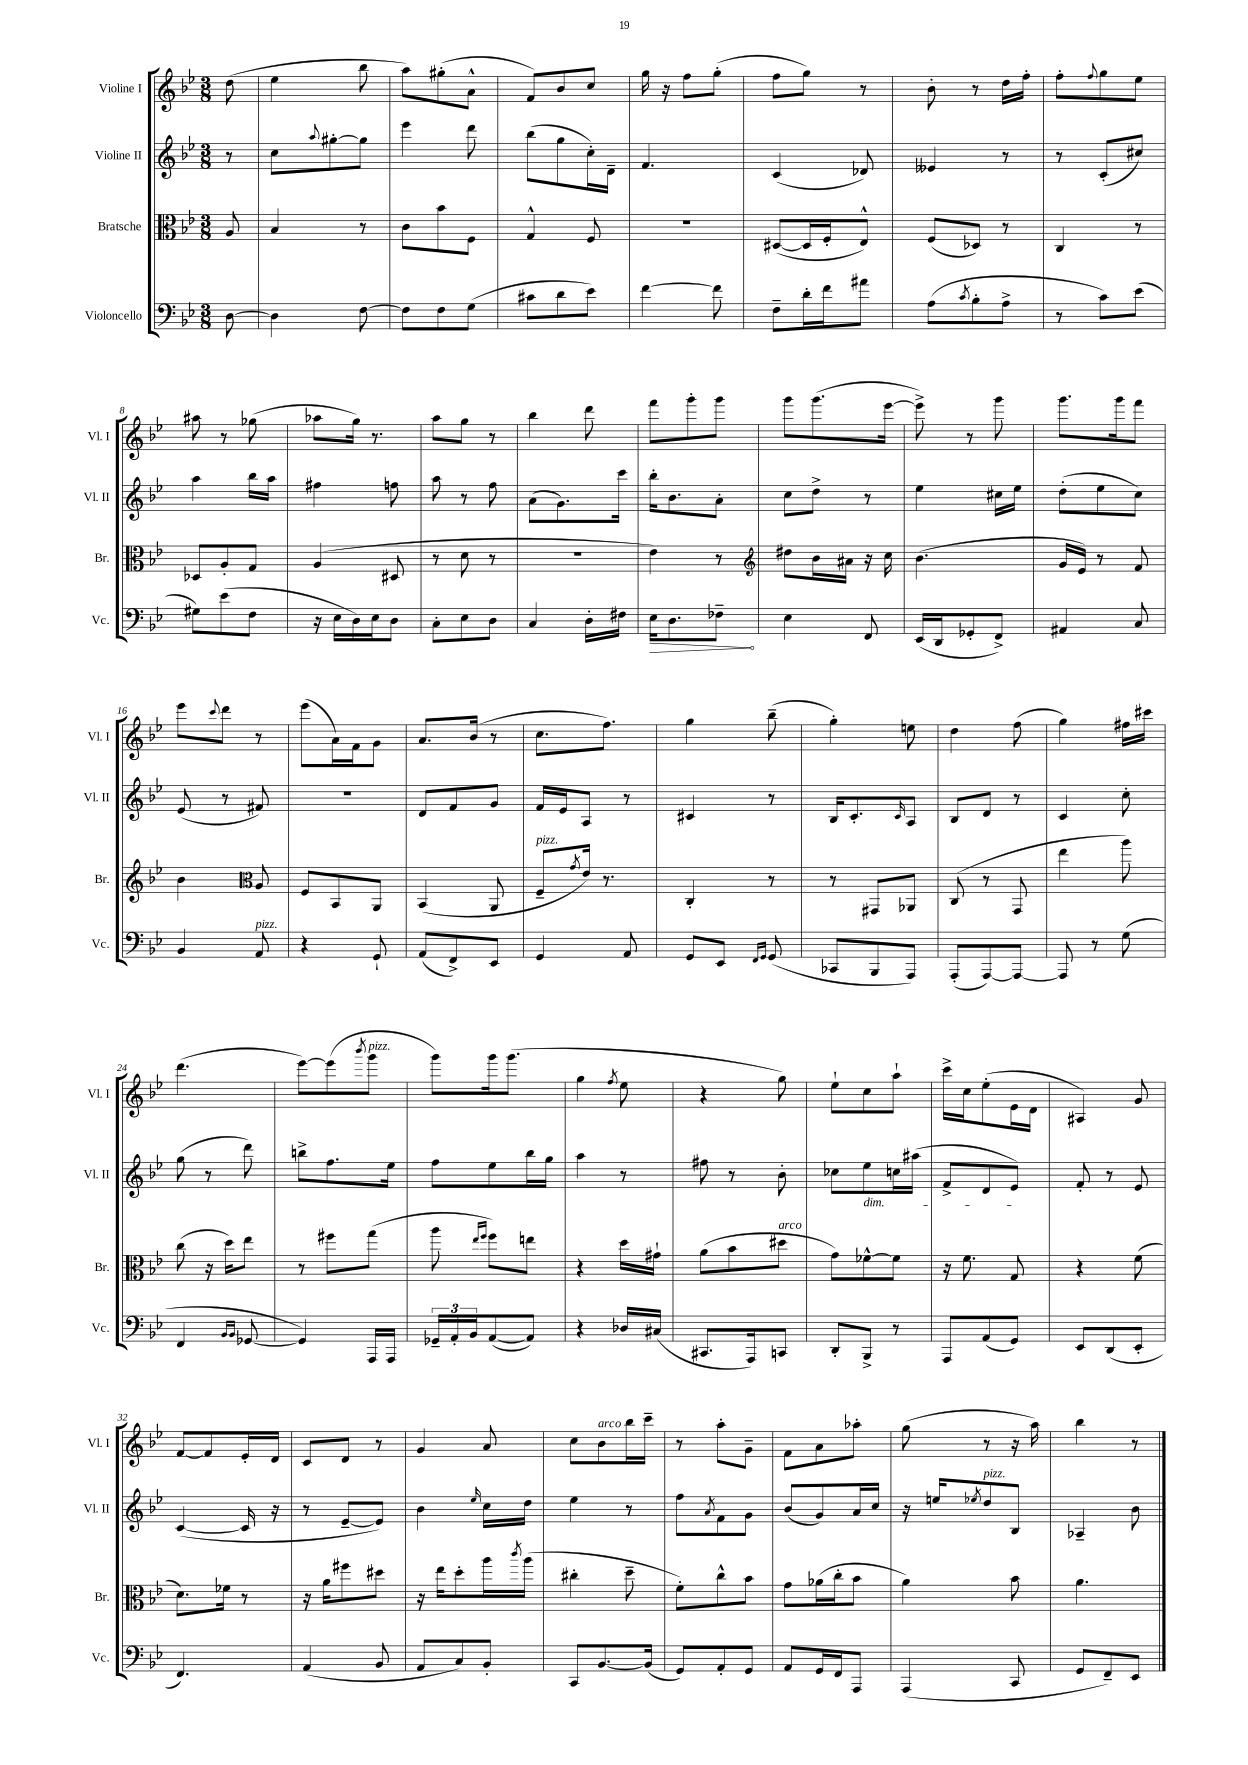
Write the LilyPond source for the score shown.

<<
\new StaffGroup <<
\new Staff = "s0" \with { instrumentName = "Violine I" shortInstrumentName = "Vl. I" } {
    \clef treble \key bes \major \numericTimeSignature \time 3/8 \partial 8
    d''8( |
    ees''4 bes''8 |
    a''8) gis''8-.( a'8-^ |
    f'8) bes'8 c''8 |
    g''16 r16 f''8 g''8-.( |
    f''8 g''8) r8 |
    bes'8-. r8 d''16 f''16-. |
    f''8-. \appoggiatura { f''8 } g''8 ees''8 |
    ais''8 r8 ges''8( |
    aes''8 g''16) r8. |
    a''8 g''8 r8 |
    bes''4 d'''8 |
    f'''8 g'''8-. g'''8 |
    g'''8 g'''8.( ees'''16~ |
    ees'''8->) r8 g'''8 |
    g'''8. g'''16 f'''8 |
    ees'''8 \appoggiatura { c'''8 } d'''8 r8 |
    ees'''8( a'16) f'16 g'8 |
    a'8. bes'16( r8 |
    c''8. f''8.) |
    g''4 bes''8--( |
    g''4-.) e''8 |
    d''4 f''8( |
    g''4) fis''16 cis'''16 |
    d'''4.( |
    ees'''8~) ees'''8( \acciaccatura { bes'''8 } g'''8^\markup { \italic "pizz." } |
    g'''8) g'''16 g'''8.( |
    g''4 \acciaccatura { f''8 } ees''8 |
    r4 g''8) |
    ees''8-! c''8 a''8-! |
    c'''16-> c''16 ees''8-.( ees'16 d'16 |
    ais4) g'8 |
    f'8~ f'8 ees'16-. d'16 |
    c'8 d'8 r8 |
    g'4 a'8 |
    c''8 bes'8^\markup { \italic "arco" } bes''16 c'''16-- |
    r8 a''8-. g'8-- |
    f'8 a'8 aes''8-. |
    g''8( r8 r16 a''16) |
    bes''4 r8 \bar "|." |
}
\new Staff = "s1" \with { instrumentName = "Violine II" shortInstrumentName = "Vl. II" } {
    \clef treble \key bes \major \numericTimeSignature \time 3/8 \partial 8
    r8 |
    c''8 \appoggiatura { a''8 } gis''8~-. gis''8 |
    ees'''4 d'''8 |
    bes''8( g''8 c''16-.) d'16-- |
    f'4. |
    c'4( des'8) |
    eeses'4 r8 |
    r8 c'8-.( cis''8) |
    a''4 bes''16 a''16 |
    fis''4 f''8 |
    a''8 r8 f''8 |
    a'8( g'8.) c'''16 |
    bes''16-. bes'8. a'8-. |
    c''8 d''8-> r8 |
    ees''4 cis''16 ees''16 |
    d''8-.( ees''8 c''8) |
    ees'8( r8 fis'8) |
    R4. |
    d'8 f'8 g'8 |
    f'16 ees'16 a8 r8 |
    cis'4 r8 |
    bes16 c'8.-. \grace { c'16 } a8 |
    bes8 d'8 r8 |
    c'4 c''8-. |
    g''8( r8 d'''8) |
    b''8-> f''8. ees''16 |
    f''8 ees''8 bes''16 g''16 |
    a''4 r8 |
    fis''8 r8 bes'8-. |
    ces''8 ees''8\dim c''16 ais''16( |
    f'8-> d'8 ees'8\!) |
    f'8-. r8 ees'8 |
    c'4~( c'16 r16 |
    r8 ees'8~-- ees'8) |
    bes'4 \grace { ees''16 } c''16 d''16 |
    ees''4 r8 |
    f''8 \acciaccatura { a'8 } f'8 g'8 |
    bes'8( g'8) a'16 c''16 |
    r16 e''16 \acciaccatura { ees''8 } d''8^\markup { \italic "pizz." } bes8 |
    aes4-- bes'8 \bar "|." |
}
\new Staff = "s2" \with { instrumentName = "Bratsche" shortInstrumentName = "Br." } {
    \clef alto \key bes \major \numericTimeSignature \time 3/8 \partial 8
    a8 |
    bes4 r8 |
    c'8 bes'8 f8 |
    g4-^ f8 |
    r4. |
    dis8~( dis16 f16-. ees8-^) |
    f8( des8) r8 |
    c4 r8 |
    des8 a8-. g8 |
    a4( dis8 |
    r8 d'8 r8 |
    R4. |
    ees'4) r8 |
    \clef treble dis''8 bes'16 ais'16 r16 c''16 |
    bes'4.( |
    g'16 ees'16) r8 f'8 |
    bes'4 \clef alto a8 |
    f8 bes,8 a,8 |
    bes,4( a,8 |
    f8--^\markup { \italic "pizz." } \acciaccatura { g'8 } ees'16) r8. |
    c4-. r8 |
    r8 gis,8 aes,8 |
    c8( r8 g,8 |
    ees''4 a''8) |
    c''8( r16 d''16) ees''8 |
    r8 fis''8 g''8( |
    a''8 \grace { ees''16 f''16 } f''8) e''8 |
    r4 d''16 gis'16-! |
    a'8( bes'8 dis''8^\markup { \italic "arco" } |
    g'8) fes'8~-^ fes'8 |
    r16 f'8. g8 |
    r4 f'8( |
    d'8.) fes'16 r8 |
    r16 a'16 fis''8 dis''8 |
    r16 ees''16 d''8-. a''16 \acciaccatura { c'''8 } a''16( |
    cis''4-. d''8-- |
    f'8-.) c''8-^ bes'8 |
    g'8 aes'16( c''16-. bes'8 |
    a'4) bes'8 |
    a'4. \bar "|." |
}
\new Staff = "s3" \with { instrumentName = "Violoncello" shortInstrumentName = "Vc." } {
    \clef bass \key bes \major \numericTimeSignature \time 3/8 \partial 8
    d8~ |
    d4 f8~ |
    f8 f8 g8( |
    cis'8 d'8 ees'8) |
    f'4~ f'8 |
    f8-- d'16-. f'16 ais'8 |
    a8( \acciaccatura { c'8 } bes8-. a8-> |
    r8 c'8) ees'8( |
    gis8) ees'8( f8 |
    r16 ees16 d16) ees16 d8 |
    c8-. ees8 d8 |
    c4 d16-. fis16 |
    \once \override Hairpin.circled-tip = ##t ees16\> d8. fes8--\! |
    ees4 f,8 |
    ees,16( d,16 ges,8-. f,8->) |
    ais,4 c8 |
    bes,4 a,8^\markup { \italic "pizz." } |
    r4 g,8-! |
    a,8( f,8->) ees,8 |
    g,4 a,8 |
    g,8 ees,8 \grace { f,16 g,16 } g,8( |
    ces,8 bes,,8 a,,8) |
    a,,8-.( a,,8~) a,,8~ |
    a,,8 r8 g8( |
    f,4 \grace { bes,16 bes,16 } ges,8~ |
    ges,4) a,,16 a,,16 |
    \tuplet 3/2 { ges,16-- a,16-. bes,16 } a,8~( a,8) |
    r4 des16 cis16( |
    cis,8. a,,16) c,8 |
    d,8-. bes,,8-> r8 |
    a,,8 a,8( g,8) |
    ees,8 d,8( ees,8-. |
    f,4.) |
    a,4( bes,8 |
    a,8 c8) bes,8-. |
    c,8 bes,8.~ bes,16( |
    g,8) a,8-. g,8 |
    a,8 g,16 f,16 a,,8 |
    a,,4( c,8 |
    g,8 f,8--) ees,8 \bar "|." |
}
>>
>>
